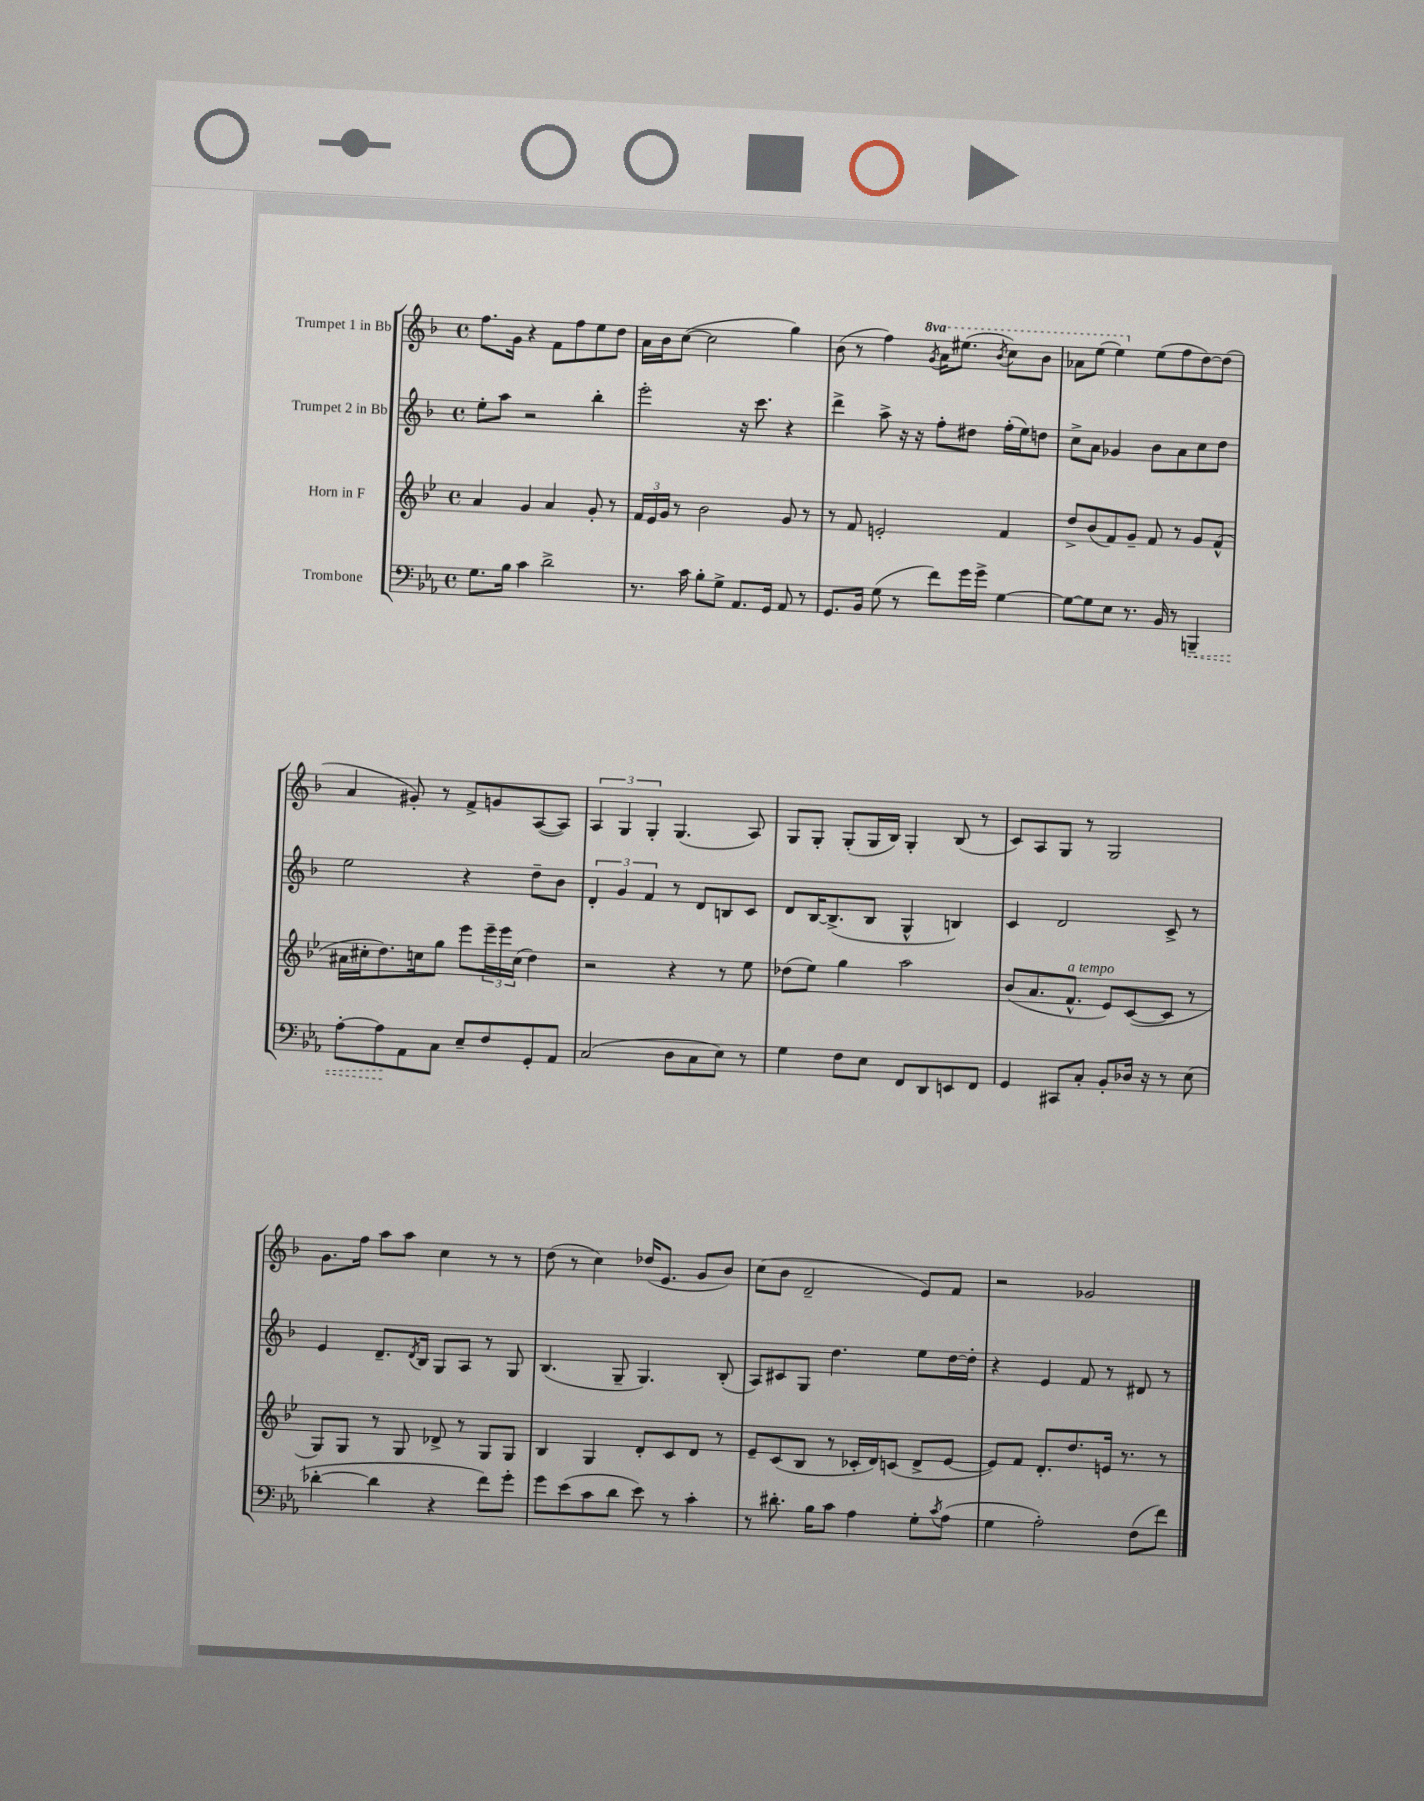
<<
\new StaffGroup <<
\new Staff = "s0" \with { instrumentName = "Trumpet 1 in Bb" } {
    \clef treble \key f \major \defaultTimeSignature \time 4/4 \set Staff.ottavationMarkups = #ottavation-simple-ordinals
    f''8. g'16 r4 f'8 f''8 e''8 d''8 |
    a'16 bes'16 c''8~( c''2 g''4) |
    bes'8( r8 f''4) \ottava #1 \acciaccatura { g''8 } a''16 eis'''8.( \acciaccatura { bes''8 } c'''8) bes''8 |
    aes''8 e'''8( e'''4) \ottava #0 e''8( f''8 d''8~) d''8( |
    a'4 gis'8-.) r8 f'8-> g'8 a8~( a8) |
    \tuplet 3/2 { a4 g4 g4-. } g4.( a8) |
    g8 g8-. g8-.( g16 bes16) g4-. bes8( r8 |
    c'8) a8 g8 r8 g2 |
    g'8. f''16 a''8 a''8 c''4 r8 r8 |
    d''8( r8 c''4) des''16( e'8. g'8 bes'8) |
    c''8( bes'8 d'2-- e'8) f'8 |
    r2 ges'2 \bar "|." |
}
\new Staff = "s1" \with { instrumentName = "Trumpet 2 in Bb" } {
    \clef treble \key f \major \defaultTimeSignature \time 4/4
    e''8-. a''8 r2 bes''4-. |
    e'''2-. r16 c'''8. r4 |
    d'''4-> a''8-> r16 r16 f''8-. dis''8 f''16-.( e''16) d''8 |
    c''8-> a'8 ges'4 bes'8 a'8 c''8 d''8 |
    e''2 r4 d''8-- bes'8 |
    \tuplet 3/2 { d'4-. g'4 f'4 } r8 d'8 b8 c'8 |
    d'8 bes16~ bes8.->( bes8 g4-^ b4) |
    c'4 d'2 c'8-> r8 |
    e'4 d'8.-- \acciaccatura { d'8 } bes16 g8 a8 r8 g8 |
    bes4.( g8-- g4.) bes8-.( |
    a8) cis'8 g8 d''4. e''8 d''16~ d''16-. |
    r4 e'4 f'8 r8 dis'8 r8 \bar "|." |
}
\new Staff = "s2" \with { instrumentName = "Horn in F" } {
    \clef treble \key bes \major \defaultTimeSignature \time 4/4
    a'4 g'4 a'4 g'8-. r8 |
    \tuplet 3/2 { f'16 ees'16 g'16 } r8 bes'2 g'8 r8 |
    r8 f'8 e'2-. f'4 |
    d''8-> bes'8( f'8) g'8-- f'8 r8 g'8 f'8-^( |
    ais'16 cis''16-. d''8.) c''16 g''8 ees'''8 \tuplet 3/2 { ees'''16-- ees'''16 c''16( } d''4) |
    r2 r4 r8 ees''8 |
    des''8( ees''8) g''4 a''2 |
    bes'8( a'8. f'8.-^^\markup { \italic "a tempo" } ees'8) c'8~( c'8 r8 |
    g8) g8 r8 g8 des'8-> r8 g8 g8 |
    bes4 g4 d'8-. c'8 d'8 r8 |
    ees'8-- c'8( bes8 r8 ces'16-. d'16) c'8( d'8-> ees'8~ |
    ees'8) f'8 d'8.-. d''8. e'16 r8. r8 \bar "|." |
}
\new Staff = "s3" \with { instrumentName = "Trombone" } {
    \clef bass \key ees \major \defaultTimeSignature \time 4/4
    g8. bes16 c'4 d'2-> |
    r8. c'16 bes8-. g8-> aes,8. g,16 aes,8 r8 |
    g,8. bes,16 g8( r8 f'8) g'16 g'16-> g4~ |
    g8~ g8 ees8 r8. bes,16 r8 \once \override Hairpin.style = #'dashed-line b,,4--\< |
    aes8~-. aes8\! aes,8 c8 ees8-- f8 g,8-. aes,8 |
    c2( d8 c8 ees8) r8 |
    g4 f8 ees8 f,8 d,8 e,8 f,8 |
    g,4 cis,8 c8-. bes,8-. des16 r16 r8 ees8( |
    des'4~-. des'4 r4 f'8) g'8-. |
    g'8 ees'8( c'8 d'8 ees'8) r8 c'4-. |
    r8 dis'8.-. bes16 c'8 aes4 g8-. \acciaccatura { c'8 } aes8( |
    g4 aes2-.) f8( f'8) \bar "|." |
}
>>
>>
\layout { \context { \Score \remove "Bar_number_engraver" } }
